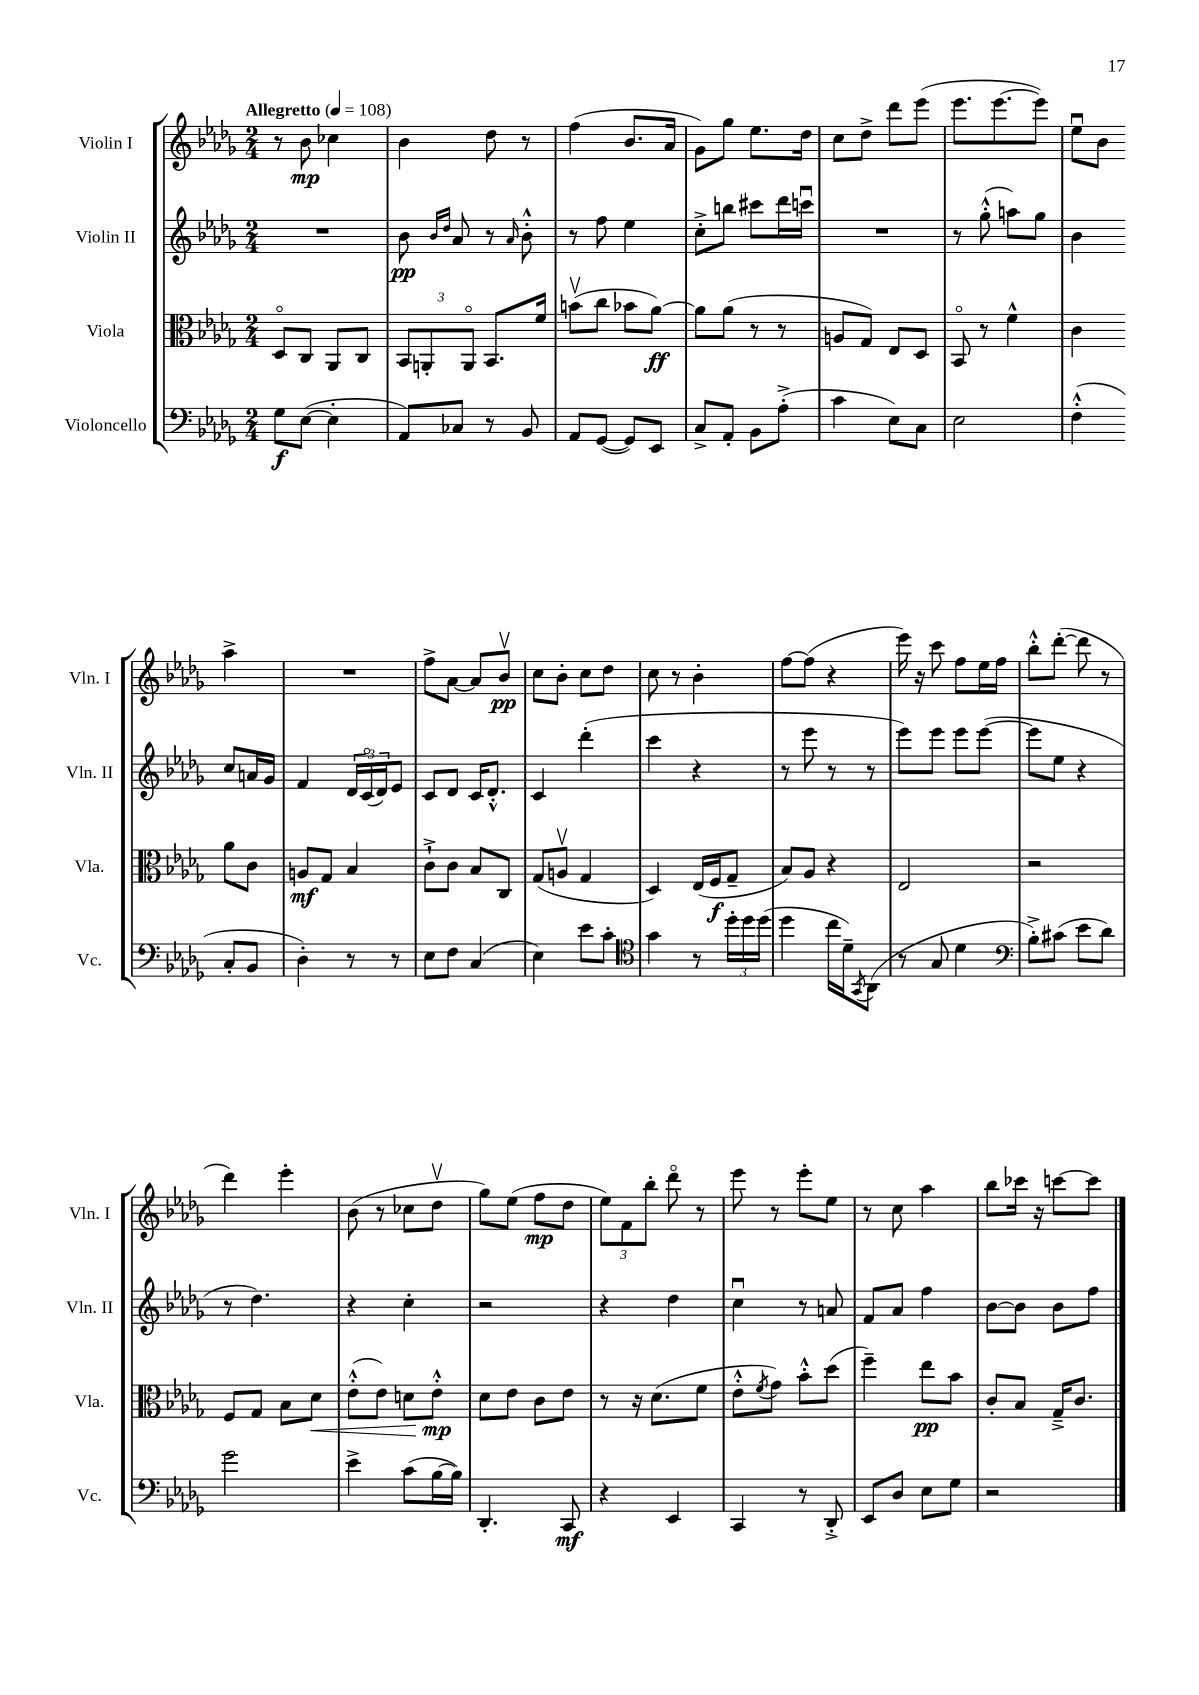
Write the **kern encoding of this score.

**kern	**dynam	**kern	**dynam	**kern	**dynam	**kern	**dynam
*part4	*part4	*part3	*part3	*part2	*part2	*part1	*part1
*staff4	*staff4	*staff3	*staff3	*staff2	*staff2	*staff1	*staff1
*I"Violoncello	*	*I"Viola	*	*I"Violin II	*	*I"Violin I	*
*I'Vc.	*	*I'Vla.	*	*I'Vln. II	*	*I'Vln. I	*
*clefF4	*	*clefC3	*	*clefG2	*	*clefG2	*
*k[b-e-a-d-g-]	*	*k[b-e-a-d-g-]	*	*k[b-e-a-d-g-]	*	*k[b-e-a-d-g-]	*
*M2/4	*	*M2/4	*	*M2/4	*	*M2/4	*
*MM108	*	*MM108	*	*MM108	*	*MM108	*
=1	=1	=1	=1	=1	=1	=1	=1
!	!	!	!	!	!	!LO:TX:a:B:t=Allegretto	!
8G-\L	f	8D-/L	.	2r	.	8r	.
([8E-\J	.	8C/J	.	.	.	8b-\	mp
4E-'\]	.	8AA-/L	.	.	.	4cc-X\	.
.	.	8C/J	.	.	.	.	.
=2	=2	=2	=2	=2	=2	=2	=2
8AA-/L)	.	12BB-/L	.	8b-\	pp	4b-\	.
.	.	12AAn'/	.	.	.	.	.
.	.	.	.	16qqb-/LL	.	.	.
.	.	.	.	16qqdd-/JJ	.	.	.
8C-X/J	.	.	.	8a-/	.	.	.
.	.	12AA/J	.	.	.	.	.
8r	.	8.BB-/L	.	8r	.	8dd-\	.
.	.	.	.	16qqa-/	.	.	.
8BB-/	.	.	.	8b-'^^\	.	8r	.
.	.	16f/Jk	.	.	.	.	.
=3	=3	=3	=3	=3	=3	=3	=3
8AA-/L	.	(8bnv\L	.	8r	.	(4ff\	.
([8GG-/J	.	8cc\J	.	8ff\	.	.	.
8GG-/L])	.	8b-X\L	.	4ee-\	.	8.b-/L	.
8EE-/J	.	[8a-\J)	ff	.	.	.	.
.	.	.	.	.	.	16a-/Jk	.
=4	=4	=4	=4	=4	=4	=4	=4
8C^/L	.	8a-\L]	.	8cc'^\L	.	8g-\L)	.
8AA-'/J	.	(8a-\J	.	8bbn\J	.	8gg-\J	.
8BB-\L	.	8r	.	8ccc#X\L	.	8.ee-\L	.
(8A-'^\J	.	8r	.	16ddd-\L	.	.	.
.	.	.	.	16cccnu\JJ	.	16dd-\Jk	.
=5	=5	=5	=5	=5	=5	=5	=5
4c\	.	8An/L	.	2r	.	8cc\L	.
.	.	8G-/J)	.	.	.	8dd-^\J	.
8E-\L)	.	8E-/L	.	.	.	8ddd-\L	.
8C\J	.	8D-/J	.	.	.	(8eee-\J	.
=6	=6	=6	=6	=6	=6	=6	=6
2E-\	.	8BB-/	.	8r	.	8.eee-\L	.
.	.	8r	.	(8gg-'^^\	.	.	.
.	.	.	.	.	.	[8.eee-\	.
.	.	4f^^\	.	8aan\L)	.	.	.
.	.	.	.	8gg-\J	.	8eee-\J])	.
=7	=7	=7	=7	=7	=7	=7	=7
(4F'^^\	.	4c\	.	4b-\	.	8ee-u\L	.
.	.	.	.	.	.	8b-\J	.
8C'/L	.	8a-\L	.	8cc/L	.	4aa-^\	.
8BB-/J	.	8c\J	.	16an/L	.	.	.
.	.	.	.	16g-/JJ	.	.	.
!!LO:LB:g=z
=8	=8	=8	=8	=8	=8	=8	=8
4D-'\)	.	8An/L	mf	4f/	.	2r	.
.	.	8G-/J	.	.	.	.	.
8r	.	4B-/	.	24d-/LL	.	.	.
.	.	.	.	(24c/	.	.	.
.	.	.	.	24d-/J)	.	.	.
8r	.	.	.	8e-/J	.	.	.
=9	=9	=9	=9	=9	=9	=9	=9
8E-\L	.	8c`^\L	.	8c/L	.	8ff^\L	.
8F\J	.	8c\J	.	8d-/J	.	[8a-\J	.
(4C/	.	8B-/L	.	16c/KL	.	8a-/L]	.
.	.	.	.	8.d-'^^/J	.	.	.
.	.	8C/J	.	.	.	8b-v/J	pp
=10	=10	=10	=10	=10	=10	=10	=10
4E-\)	.	(8G-/L	.	4c/	.	8cc\L	.
.	.	8Anv/J	.	.	.	8b-'\J	.
8e-\L	.	4G-/	.	(4ddd-'\	.	8cc\L	.
8c'\J	.	.	.	.	.	8dd-\J	.
=11	=11	=11	=11	=11	=11	=11	=11
*clefC4	*	*	*	*	*	*	*
4g-\	.	4D-/)	.	4ccc\	.	8cc\	.
.	.	.	.	.	.	8r	.
8r	.	(16E-/LL	.	4r	.	4b-'\	.
.	.	16F/J	f	.	.	.	.
24dd-'\LL	.	8G-~/J	.	.	.	.	.
24dd-\	.	.	.	.	.	.	.
(24dd-\JJ	.	.	.	.	.	.	.
=12	=12	=12	=12	=12	=12	=12	=12
4dd-\	.	8B-/L)	.	8r	.	[8ff\L	.
.	.	8A-/J	.	8eee-\	.	(8ff\J]	.
16cc\LL	.	4r	.	8r	.	4r	.
16d-~\J)	.	.	.	.	.	.	.
8qGG-/	.	.	.	.	.	.	.
(8AA-\J	.	.	.	8r	.	.	.
=13	=13	=13	=13	=13	=13	=13	=13
8r	.	2E-/	.	8eee-\L)	.	16eee-\)	.
.	.	.	.	.	.	16r	.
8G-/	.	.	.	8eee-\J	.	8ccc\	.
4d-\	.	.	.	8eee-\L	.	8ff\L	.
.	.	.	.	([8eee-\J	.	16ee-\L	.
.	.	.	.	.	.	16ff\JJ	.
=14	=14	=14	=14	=14	=14	=14	=14
*clefF4	*	*	*	*	*	*	*
8B-'^\L)	.	2r	.	8eee-\L]	.	8bb-'^^\L	.
(8c#X\J	.	.	.	8ee-\J	.	([8ddd-'\J	.
8e-\L	.	.	.	4r	.	8ddd-\]	.
8d-\J)	.	.	.	.	.	8r	.
!!LO:LB:g=z
=15	=15	=15	=15	=15	=15	=15	=15
2g-\	.	8F/L	.	8r	.	4ddd-\)	.
.	.	8G-/J	.	4.dd-\)	.	.	.
.	.	8B-\L	.	.	.	4eee-'\	.
!	!	!	!LO:HP:b	!	!	!	!
.	.	8d-\J	<	.	.	.	.
=16	=16	=16	=16	=16	=16	=16	=16
4e-^\	.	(8e-'^^\L	.	4r	.	(8b-\	.
.	.	8e-\J)	.	.	.	8r	.
(8c\L	.	8dn\L	.	4cc'\	.	8cc-X\L	.
[16B-\L	.	8e-'^^\J	mp	.	.	8dd-v\J	.
16B-\JJ])	.	.	.	.	.	.	.
.	.	.	[	.	.	.	.
=17	=17	=17	=17	=17	=17	=17	=17
4.DD-'/	.	8d-\L	.	2r	.	8gg-\L)	.
.	.	8e-\J	.	.	.	(8ee-\J	.
.	.	8c\L	.	.	.	8ff\L	mp
8CC/	mf	8e-\J	.	.	.	8dd-\J	.
=18	=18	=18	=18	=18	=18	=18	=18
4r	.	8r	.	4r	.	12ee-\L)	.
.	.	.	.	.	.	12f\	.
.	.	16r	.	.	.	.	.
.	.	.	.	.	.	12bb-'\J	.
.	.	(8.d-\L	.	.	.	.	.
4EE-/	.	.	.	4dd-\	.	8ddd-\	.
.	.	8f\J	.	.	.	8r	.
=19	=19	=19	=19	=19	=19	=19	=19
4CC/	.	8e-'^^\L	.	4ccu\	.	8eee-\	.
.	.	8qf/	.	.	.	.	.
.	.	8g-\J)	.	.	.	8r	.
8r	.	8b-'^^\L	.	8r	.	8eee-'\L	.
8DD-'^/	.	(8dd-\J	.	8an/	.	8ee-\J	.
=20	=20	=20	=20	=20	=20	=20	=20
8EE-/L	.	4ff~\)	.	8f/L	.	8r	.
8D-/J	.	.	.	8a-/J	.	8cc\	.
8E-\L	.	8ee-\L	pp	4ff\	.	4aa-\	.
8G-\J	.	8b-\J	.	.	.	.	.
=21	=21	=21	=21	=21	=21	=21	=21
2r	.	8c'/L	.	[8b-\L	.	8bb-\L	.
.	.	8B-/J	.	8b-\J]	.	16ccc-X\Jk	.
.	.	.	.	.	.	16r	.
.	.	16G-~^/KL	.	8b-\L	.	[8cccn\L	.
.	.	8.c/J	.	.	.	.	.
.	.	.	.	8ff\J	.	8ccc\J]	.
==	==	==	==	==	==	==	==
*-	*-	*-	*-	*-	*-	*-	*-
